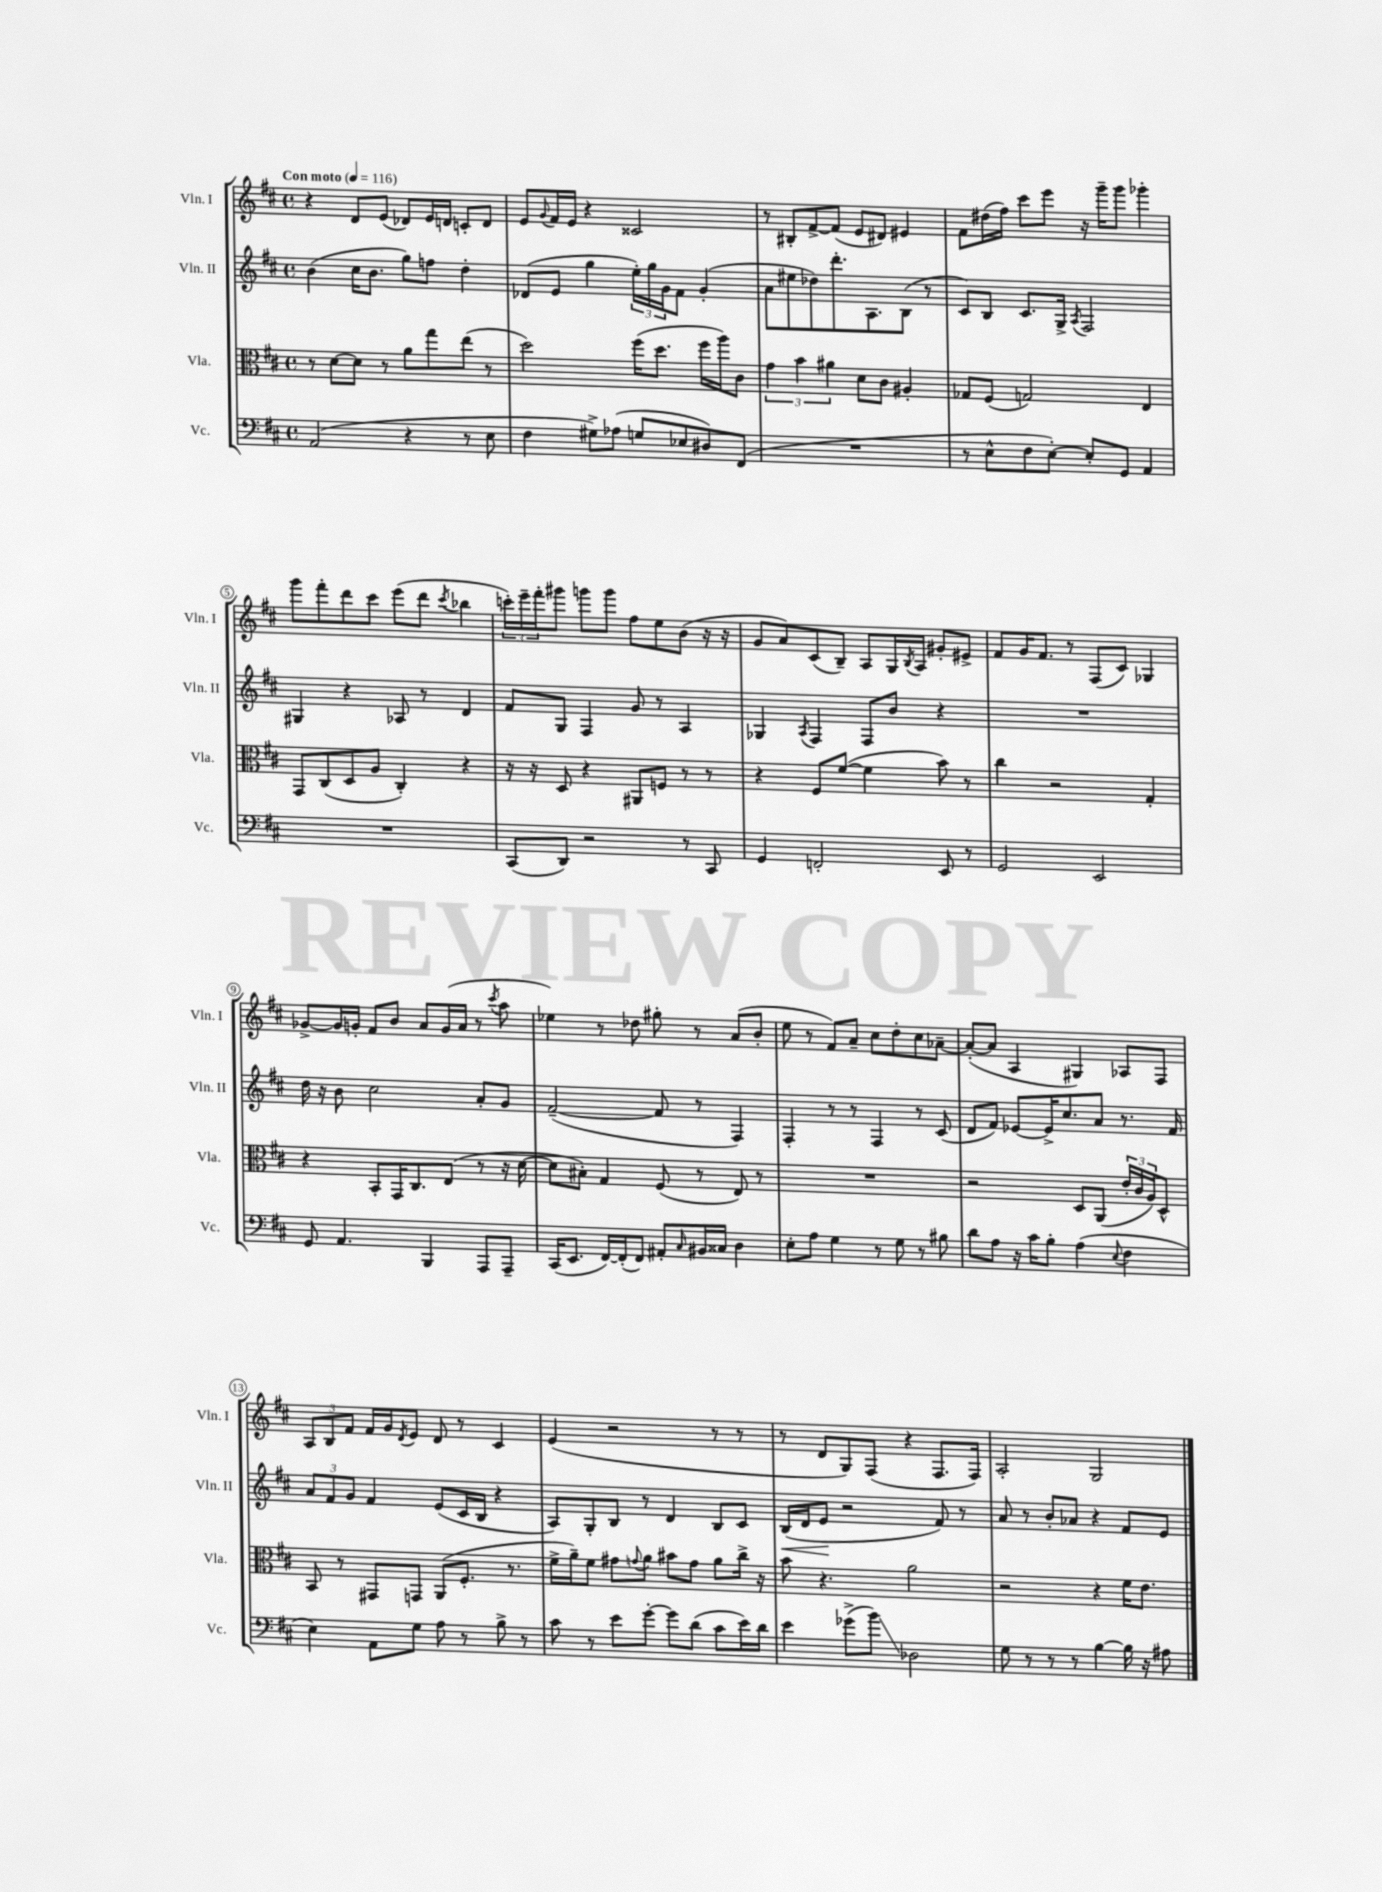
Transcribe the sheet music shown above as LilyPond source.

<<
\new StaffGroup <<
\new Staff = "s0" \with { instrumentName = "Vln. I" shortInstrumentName = "Vln. I" } {
    \clef treble \key d \major \defaultTimeSignature \time 4/4 \tempo "Con moto" 4 = 116
    r4 d'8 e'8( des'8) e'16 d'16 c'8-. d'8 |
    e'8 \appoggiatura { g'8 } fis'16 e'16 r4 cisis'2 |
    r8 bis8-. fis'8~-> fis'8( e'8 dis'8) eis'4 |
    fis'8 dis''16( fis''16) cis'''8 e'''8 r16 g'''16-- g'''8 ges'''4-. |
    g'''8 fis'''8-. d'''8 cis'''8 e'''8( d'''8 \acciaccatura { cis'''8 } bes''4 |
    \tuplet 3/2 { c'''16-.) e'''16-- fis'''16-. } gis'''8 g'''8 g'''8 fis''8 e''8 b'8( r16 r16 |
    g'8 a'8) cis'8( b8--) a8 g16 \acciaccatura { b8 } a16 gis'8-. eis'8-> |
    fis'8 g'16 fis'8. r8 fis8( cis'8) ges4 |
    ges'8~-> ges'16 g'16-. fis'8 b'8 a'8 g'16( a'16 r8 \acciaccatura { cis'''8 } a''8 |
    ees''4) r8 des''8 gis''8-. r8 a'8( b'8-. |
    e''8 r8 fis'8) a'8-- cis''8 d''8-. cis''8 aes'8~-- |
    aes'8~-.( aes'8 a4 gis4) aes8 fis8 |
    \tuplet 3/2 { a8 b8 fis'8 } fis'16 g'16 \acciaccatura { d'8 } e'8 d'8 r8 cis'4 |
    e'4( r2 r8 r8 |
    r8 d'8 g8) fis8( r4 fis8. fis16) |
    a2-. g2 \bar "|." |
}
\new Staff = "s1" \with { instrumentName = "Vln. II" shortInstrumentName = "Vln. II" } {
    \clef treble \key d \major \defaultTimeSignature \time 4/4
    b'4( cis''16 b'8. g''8) f''8 d''4-. |
    des'8( e'8 g''4 \tuplet 3/2 { e''16-.) g''16 g'16 } fis'8 g'4-.( |
    a'8 eis''8 des''8) d'''8.-. a8. b8( r8 |
    cis'8) b8 cis'8. g16-> \acciaccatura { a8 } fis2 |
    gis4 r4 aes8 r8 d'4 |
    fis'8 g8 fis4 g'8 r8 a4 |
    ges4 \acciaccatura { a8 } fis4 fis8 b'8 r4 |
    R1 |
    d''16 r16 b'8 cis''2 a'8-. g'8 |
    fis'2~--( fis'8 r8 fis4) |
    fis4-. r8 r8 fis4 r8 cis'8( |
    d'8 fis'8) ees'8~ ees'16-> cis''8. a'8 r8. fis'16 |
    \tuplet 3/2 { a'8 fis'8 g'8 } fis'4 e'8( cis'16 b16 r4 |
    a8) g8-. b8 r8 d'4 b8 cis'8 |
    b16\<( d'16 e'8\! r2 fis'8) r8 |
    a'8 r8 b'8-. aes'8 r4 fis'8 e'8 \bar "|." |
}
\new Staff = "s2" \with { instrumentName = "Vla." shortInstrumentName = "Vla." } {
    \clef alto \key d \major \defaultTimeSignature \time 4/4
    r8 d'8~ d'8 r8 a'8 g''8 e''8( r8 |
    d''2) fis''16( d''8. fis''16 a''16) cis'8 |
    \tuplet 3/2 { g'4 b'4 ais'4 } d'8 cis'8 ais4-. |
    ges8 fis8( g2) e4 |
    g,8 cis8( d8 a8 cis4-.) r4 |
    r16 r16 d8 r4 ais,8 f8 r8 r8 |
    r4 fis8 fis'8~( fis'4 b'8) r8 |
    cis''4 r2 g4-. |
    r4 b,8-. g,16 cis8. e8( r8 r16 d'16~ |
    d'8 bis8-.) g4 fis8( r8 e8) r8 |
    R1 |
    r2 d8 a,8( \tuplet 3/2 { e'16-. cis'16 a16) } d8-^ |
    b,8 r8 gis,8 g,8 a,8( fis8.-. r8. |
    fis'16-> a'16--) fis'8 gis'8 \appoggiatura { g'8 } a'8 bis'8 g'8 a'8 cis''16-> r16 |
    b'8 r4. a'2 |
    r2 r4 fis'16 e'8. \bar "|." |
}
\new Staff = "s3" \with { instrumentName = "Vc." shortInstrumentName = "Vc." } {
    \clef bass \key d \major \defaultTimeSignature \time 4/4
    a,2( r4 r8 e8 |
    fis4 gis8->) aes8( g8 ees8 dis8) fis,8( |
    R1 |
    r8 e8-^ fis8 e8~-.) e8-. g,8 a,4 |
    R1 |
    cis,8( d,8) r2 r8 cis,8 |
    g,4 f,2-. e,8 r8 |
    g,2 e,2 |
    g,8 a,4. b,,4 a,,8 a,,8-- |
    cis,16( e,8. fis,16~) fis,16-.( fis,8) ais,8-. \grace { cis16 } bis,16 cisis16 d4 |
    e8-. a8 g4 r8 g8 r8 bis8 |
    d'8 a8 r16 cis'16 b8-. a4( \appoggiatura { e8 } fis4 |
    e4) a,8 g8 a8 r8 b8-> r8 |
    cis'8 r8 e'8 g'8~-. g'8 d'8( cis'8 e'16) d'16 |
    e'4 ges'8->( b'8\glissando) des2 |
    g8 r8 r8 r8 b4~ b16 r16 ais8 \bar "|." |
}
>>
>>
\layout { \context { \Score \override BarNumber.stencil = #(make-stencil-circler 0.1 0.3 ly:text-interface::print) } }
